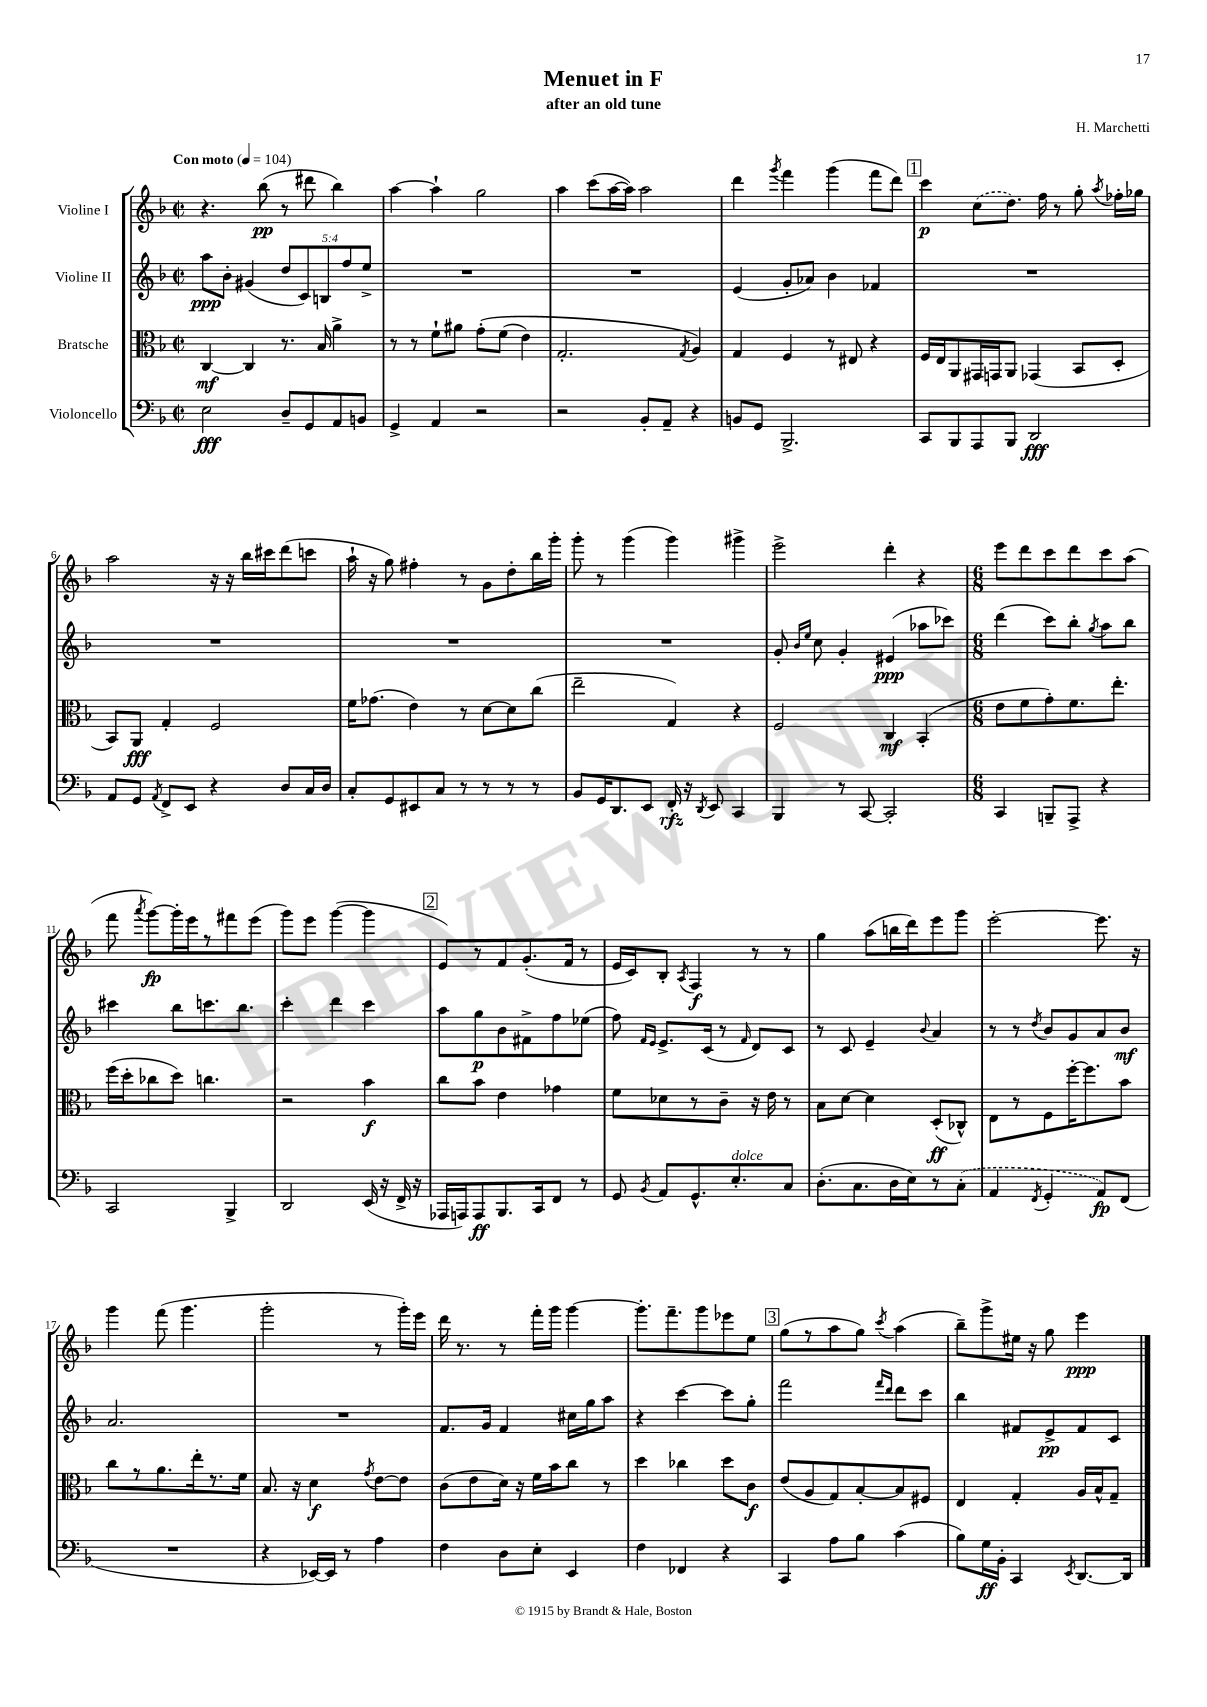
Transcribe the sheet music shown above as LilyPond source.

\header { title = "Menuet in F" composer = "H. Marchetti" subtitle = "after an old tune" }
<<
\new StaffGroup <<
\new Staff = "s0" \with { instrumentName = "Violine I" } {
    \clef treble \key f \major \defaultTimeSignature \time 2/2 \tempo "Con moto" 4 = 104
    \autoBeamOff r4. bes''8\pp( r8 dis'''8 bes''4) |
    a''4~ a''4-! g''2 |
    a''4 c'''8[( a''16~ a''16]) a''2 |
    d'''4 \acciaccatura { g'''8 } f'''4 g'''4( f'''8[ d'''8]) |
    \mark \markup { \box "1" } c'''4\p \once \slurDashed c''8[( d''8.]) f''16 r8 g''8-. \acciaccatura { a''8 } fes''16[-. ges''16] |
    a''2 r16 r16 bes''16[ cis'''16 d'''8( c'''8] |
    a''16-! r16 g''8) fis''4-. r8 g'8[ d''8-. bes''16 g'''16]-. |
    g'''8-. r8 g'''4( g'''4) gis'''4-> |
    e'''2-> d'''4-. r4 |
    \numericTimeSignature \time 6/8 e'''8[ d'''8 c'''8 d'''8 c'''8 a''8]( |
    f'''8 \acciaccatura { a'''8 } g'''8[~\fp) g'''16-. e'''16 r8 fis'''8 e'''8]( |
    g'''8[) e'''8] g'''4~( g'''4 |
    \mark \markup { \box "2" } e'8[) r8 f'8 g'8.-.( f'16] r8 |
    e'16[ c'16) bes8]-. \acciaccatura { a8 } f4\f r8 r8 |
    g''4 a''8[( b''16 d'''16) e'''8 g'''8] |
    e'''2~-. e'''8. r16 |
    g'''4 f'''8( g'''4. |
    g'''2-. r8 g'''16[-.) e'''16] |
    d'''16 r8. r8 f'''16[-. g'''16] g'''4~ |
    g'''8.[-. f'''8.-- g'''8 ees'''8 e''8] |
    \mark \markup { \box "3" } g''8[( r8 a''8 g''8]) \acciaccatura { c'''8 } a''4( |
    bes''8[--) g'''8-> eis''16] r16 g''8 e'''4\ppp \bar "|." |
}
\new Staff = "s1" \with { instrumentName = "Violine II" } {
    \clef treble \key f \major \defaultTimeSignature \time 2/2 \override Staff.TupletNumber.text = #tuplet-number::calc-fraction-text
    \autoBeamOff a''8[\ppp bes'8]-. gis'4( \tuplet 5/4 { d''8[ c'8) b8 f''8 e''8]-> } |
    R1 |
    R1 |
    e'4( g'8[-. aes'8]) bes'4 fes'4 |
    \mark \markup { \box "1" } R1 |
    R1 |
    R1 |
    R1 |
    g'8-. \grace { bes'16[ e''16] } c''8 g'4-. eis'4\ppp( aes''8[ ces'''8]) |
    \numericTimeSignature \time 6/8 d'''4( c'''8[) bes''8]-. \acciaccatura { g''8 } a''8[ bes''8] |
    cis'''4 bes''8[ c'''8. bes''8.] |
    c'''4-. d'''4 c'''4 |
    \mark \markup { \box "2" } a''8[ g''8\p bes'8 fis'8-> f''8 ees''8]( |
    f''8) \grace { f'16[ e'16] } e'8.[-> c'16]( r8 \grace { f'16 } d'8[) c'8] |
    r8 c'8 e'4-- \appoggiatura { bes'8 } a'4 |
    r8 r8 \acciaccatura { d''8 } bes'8[ g'8 a'8 bes'8]\mf |
    a'2. |
    R2. |
    f'8.[ g'16] f'4 cis''16[ g''16 a''8] |
    r4 c'''4~ c'''8[ g''8]-. |
    \mark \markup { \box "3" } f'''2 \grace { f'''16[ d'''16] } d'''8[ c'''8] |
    bes''4 fis'8[ e'8->\pp fis'8 c'8] \bar "|." |
}
\new Staff = "s2" \with { instrumentName = "Bratsche" } {
    \clef alto \key f \major \defaultTimeSignature \time 2/2
    \autoBeamOff c4~\mf c4 r8. bes16 a'4-> |
    r8 r8 f'8[-! ais'8] g'8[-.\( f'8]( e'4) |
    g2.-. \acciaccatura { g8 } a4\) |
    g4 f4 r8 eis8 r4 |
    \mark \markup { \box "1" } f16[ e16 a,8 gis,16 g,16 a,8] ges,4( bes,8[ d8]-. |
    bes,8[) a,8]\fff g4-. f2 |
    f'16[ ges'8.]( e'4) r8 d'8[~ d'8 c''8]( |
    e''2-- g4) r4 |
    f2 c4\mf bes,4-.( |
    \numericTimeSignature \time 6/8 e'8[ f'8 g'8-.) f'8. e''8.]-. |
    f''16[( d''16-. ces''8 d''8]) c''4. |
    r2 bes'4\f |
    \mark \markup { \box "2" } c''8[ bes'8] e'4 ges'4 |
    f'8[ des'8 r8 c'8]-- r16 e'16 r8 |
    bes8[ d'8]~ d'4 d8[-.\ff( ces8]-^) |
    e8[ r8 f8 f''16~-. f''8. bes'8] |
    c''8[ r8 a'8. e''16-. r8. f'16] |
    bes8. r16 d'4\f \acciaccatura { g'8 } e'8[~ e'8] |
    c'8[( e'8 d'16]) r16 f'16[ bes'16 c''8] r8 |
    d''4 ces''4 d''8[ c'8]\f |
    \mark \markup { \box "3" } e'8[( a8 g8) bes8~-. bes8 fis8] |
    e4 g4-. a16[ bes16-^ g8]-- \bar "|." |
}
\new Staff = "s3" \with { instrumentName = "Violoncello" } {
    \clef bass \key f \major \defaultTimeSignature \time 2/2
    \autoBeamOff e2\fff d8[-- g,8 a,8 b,8] |
    g,4-> a,4 r2 |
    r2 bes,8[-. a,8]-- r4 |
    b,8[ g,8] bes,,2.-> |
    \mark \markup { \box "1" } c,8[ bes,,8 a,,8 bes,,8] d,2\fff |
    a,8[ g,8] \acciaccatura { a,8 } f,8[-> e,8] r4 d8[ c16 d16] |
    c8[-. g,8 eis,8 c8] r8 r8 r8 r8 |
    bes,8[ g,16 d,8. e,8] f,16-.\rfz r16 \acciaccatura { d,8 } e,8 c,4 |
    bes,,4 r8 c,8~ c,2-. |
    \numericTimeSignature \time 6/8 c,4 b,,8[-- a,,8]-> r4 |
    c,2 bes,,4-> |
    d,2 e,16( r16 f,16-> r16 |
    \mark \markup { \box "2" } aes,,16[ a,,16) a,,8\ff bes,,8. c,16 f,8] r8 |
    g,8 \acciaccatura { bes,8 } a,8[ g,8.-^ e8.-.^\markup { \italic "dolce" } c8] |
    d8.[-.( c8. d16 e16) r8 \once \slurDashed c8]-.( |
    a,4 \acciaccatura { f,8 } g,4-. a,8[\fp) f,8]( |
    R2. |
    r4 ees,16[~) ees,16] r8 a4 |
    f4 d8[ e8]-. e,4 |
    f4 fes,4 r4 |
    \mark \markup { \box "3" } c,4 a8[ bes8] c'4( |
    bes8[) g16\ff bes,16]-. c,4 \acciaccatura { e,8 } d,8.[~ d,16] \bar "|." |
}
>>
>>
